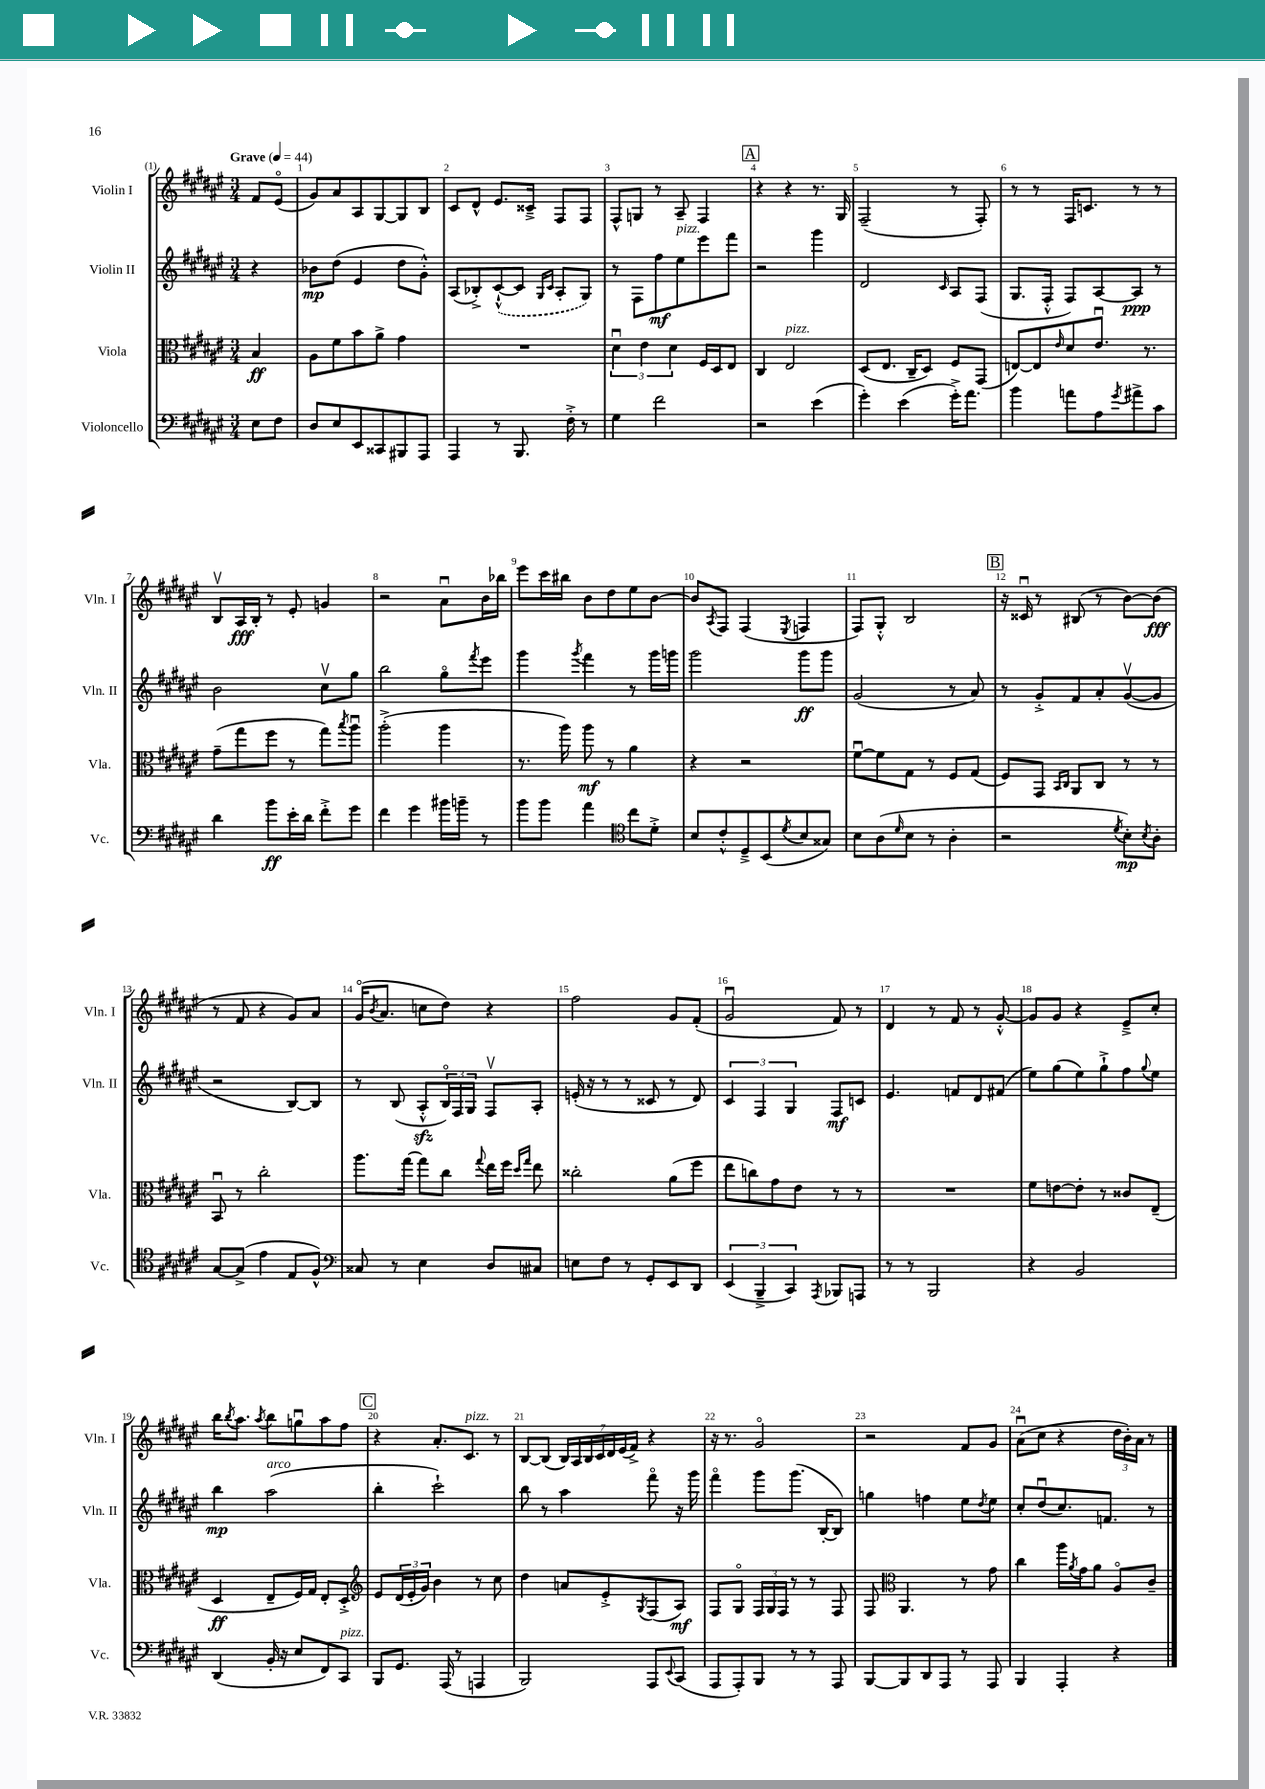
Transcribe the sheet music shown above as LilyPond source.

<<
\new StaffGroup <<
\new Staff = "s0" \with { instrumentName = "Violin I" shortInstrumentName = "Vln. I" } {
    \clef treble \key fis \major \numericTimeSignature \time 3/4 \partial 4 \tempo "Grave" 4 = 44
    fis'8 eis'8\flageolet( |
    gis'8) ais'8 ais8 gis8~ gis8 b8 |
    cis'8 dis'8-^ eis'8. cisis'16---> fis8 fis8 |
    fis8-^ g8 r8 ais8-- fis4 |
    \mark \markup { \box "A" } r4 r4 r8. gis16 |
    fis2--( r8 fis8-.) |
    r8 r8 fis16 c'8. r8 r8 |
    b8\upbow ais16\fff b16-. r8 eis'8-. g'4 |
    r2 ais'8\downbow b'16 bes''16 |
    eis'''8 cis'''16 bis''16 b'8 dis''8 eis''8 b'8~ |
    b'8 \acciaccatura { ais8 } fis8 fis4( \acciaccatura { eis8 } f4 |
    fis8) gis8-.-^ b2 |
    \mark \markup { \box "B" } r16 cisis'16\downbow r8 bis8( r8 b'8~) b'8\fff( |
    r8 fis'8 r4 gis'8) ais'8 |
    gis'16\flageolet( \acciaccatura { b'8 } ais'8. c''8 dis''8) r4 |
    fis''2 gis'8 fis'8-.( |
    gis'2\downbow fis'8) r8 |
    dis'4 r8 fis'8 r8 gis'8~-.-^ |
    gis'8 gis'8 r4 eis'8---> cis''8-. |
    b''16 \acciaccatura { b''8 } ais''8. \acciaccatura { ais''8 } b''8 g''8\downbow ais''8 fis''8 |
    \mark \markup { \box "C" } r4 ais'8.-. cis'8.^\markup { \italic "pizz." } r8 |
    b8~ b8( \tuplet 7/4 { b16) ais16 b16 cis'16 dis'16 eis'16( fis'16->) } r4 |
    r16 r8. gis'2\flageolet |
    r2 fis'8 gis'8 |
    ais'8\downbow( cis''8 r4 \tuplet 3/2 { dis''16 b'16-.) ais'16 } r8 \bar "|." |
}
\new Staff = "s1" \with { instrumentName = "Violin II" shortInstrumentName = "Vln. II" } {
    \clef treble \key fis \major \numericTimeSignature \time 3/4 \partial 4
    r4 |
    bes'8\mp dis''8( eis'4 dis''8 gis'8-.-^) |
    ais8( bes8-.->) \once \slurDashed cis'8~-!-^( cis'8 \grace { gis16 cis'16 } ais8-. gis8) |
    r8 fis8 fis''8\mf eis''8^\markup { \italic "pizz." } eis'''8 fis'''8 |
    \mark \markup { \box "A" } r2 gis'''4 |
    dis'2 \grace { cis'16 } ais8 fis8( |
    gis8. fis16-.-^ fis8) ais8~ ais8\ppp r8 |
    b'2 cis''8\upbow gis''8 |
    b''2 gis''8\flageolet \acciaccatura { fis'''8 } eis'''8 |
    gis'''4 \acciaccatura { gis'''8 } fis'''4 r8 gis'''16 g'''16 |
    gis'''2 gis'''8\ff gis'''8 |
    gis'2( r8 ais'8) |
    \mark \markup { \box "B" } r8 gis'8-.-> fis'8 ais'8-. gis'8~\upbow( gis'8 |
    r2 b8~) b8 |
    r8 b8( ais8-.-^\sfz \tuplet 3/2 { b16\flageolet) fis16 gis16 } fis8\upbow ais8-. |
    e'16-.( r16 r8 r8 cisis'8 r8 dis'8) |
    \tuplet 3/2 { cis'4 fis4 gis4 } fis8\mf c'8 |
    eis'4. f'8 dis'8 fis'8( |
    eis''8) gis''8( eis''8) gis''8-!-> fis''8 \appoggiatura { gis''8 } eis''8 |
    b''4\mp ais''2^\markup { \italic "arco" }( |
    \mark \markup { \box "C" } b''4-. cis'''2-!) |
    b''8 r8 ais''4 fis'''8\flageolet r16 gis'''16 |
    fis'''4\flageolet gis'''8 gis'''8.( b16~-. b8) |
    g''4 f''4 eis''8 \acciaccatura { dis''8 } eis''8 |
    cis''8-. dis''8\downbow( cis''8.) f'8. r8 \bar "|." |
}
\new Staff = "s2" \with { instrumentName = "Viola" shortInstrumentName = "Vla." } {
    \clef alto \key fis \major \numericTimeSignature \time 3/4 \partial 4
    b4\ff |
    ais8 fis'8 b'8 ais'8-> gis'4 |
    R2. |
    \tuplet 3/2 { dis'4\downbow eis'4 dis'4 } fis16 dis16 eis8 |
    \mark \markup { \box "A" } cis4 eis2^\markup { \italic "pizz." } |
    dis8( eis8. cis16-- dis8) fis8 gis,8( |
    e8~) e8 \grace { eis'16 } dis'8 eis'8.\downbow r8. |
    gis'8--( gis''8 fis''8 r8 gis''8) \acciaccatura { b''8 } ais''8\downbow |
    ais''2-.->( ais''4 |
    r8. ais''16) ais''8\mf r8 ais'4 |
    r4 r2 |
    fis'8~\downbow fis'8 gis8 r8 fis8 gis8( |
    \mark \markup { \box "B" } fis8) gis,8 \grace { b,16 cis16 } ais,8 cis8 r8 r8 |
    b,8\downbow r8 cis''2-. |
    ais''8. gis''16~ gis''8 cis''8 \appoggiatura { gis''8 } eis''16 fis''16 \grace { dis''16 gis''16 } eis''8 |
    cisis''2-. ais'8( fis''8 |
    eis''8 c''8) gis'8 eis'8 r8 r8 |
    R2. |
    fis'8 e'8~ e'8-. r8 cisis'8 eis8--( |
    dis4\ff eis8-- fis16) gis16 eis8-. dis8-.-> |
    \mark \markup { \box "C" } \clef treble eis'8 \tuplet 3/2 { dis'16( eis'16-. gis'16) } b'4 r8 cis''8 |
    dis''4 a'8 eis'8-.-> \acciaccatura { gis8 } fis8( ais8\mf) |
    fis8 gis8\flageolet \tuplet 3/2 { fis16 gis16 fis16 } r8 r8 fis8 |
    fis8 \clef alto ais,4. r8 gis'8 |
    cis''4 ais''16 \acciaccatura { ais'8 } gis'16 ais'8 ais8\flageolet cis'8-- \bar "|." |
}
\new Staff = "s3" \with { instrumentName = "Violoncello" shortInstrumentName = "Vc." } {
    \clef bass \key fis \major \numericTimeSignature \time 3/4 \partial 4
    eis8 fis8 |
    dis8 eis8 eis,8 cisis,8 bis,,8 ais,,8 |
    ais,,4 r8 b,,8. fis16-.-> r8 |
    gis4 fis'2 |
    \mark \markup { \box "A" } r2 eis'4( |
    gis'4-.) eis'4( gis'16-.->) ais'8. |
    b'4 a'8 ais8 \acciaccatura { gis'8 } ais'8-> cis'8 |
    dis'4 b'8\ff eis'16-. dis'16 fis'8-.-> gis'8 |
    fis'4 gis'4 bis'16 b'16-- r8 |
    b'8 b'8 ais'4 \clef tenor cis''8 dis'8-.-> |
    b8 cis'8-.-^ dis8---> b,8( \acciaccatura { dis'8 } b8 gisis8) |
    b8 ais8( \grace { dis'16 } b8 r8 ais4-. |
    \mark \markup { \box "B" } r2 \acciaccatura { dis'8 } b8-.\mp) \acciaccatura { b8 } ais8-. |
    gis8~ gis8->( eis'4 eis8 fis8-^) |
    \clef bass cisis8 r8 eis4 dis8 cis8 |
    e8 fis8 r8 gis,8-. eis,8 dis,8 |
    \tuplet 3/2 { eis,4( b,,4---> cis,4) } \acciaccatura { ais,,8 } bes,,8 a,,8 |
    r8 r8 b,,2 |
    r4 b,2 |
    dis,4( b,16-. r16 eis8 fis,8) cis,8^\markup { \italic "pizz." } |
    \mark \markup { \box "C" } b,,8 gis,8. ais,,16( r8 a,,4 |
    b,,2) ais,,8 \appoggiatura { eis,8 } cis,8( |
    ais,,8 ais,,8-.) b,,8 r8 r8 ais,,8 |
    b,,8~ b,,8 dis,8 ais,,8 r8 ais,,8 |
    b,,4 ais,,4-. r4 \bar "|." |
}
>>
>>
\layout { \context { \Score \override BarNumber.break-visibility = ##(#f #t #t) barNumberVisibility = #all-bar-numbers-visible } }
